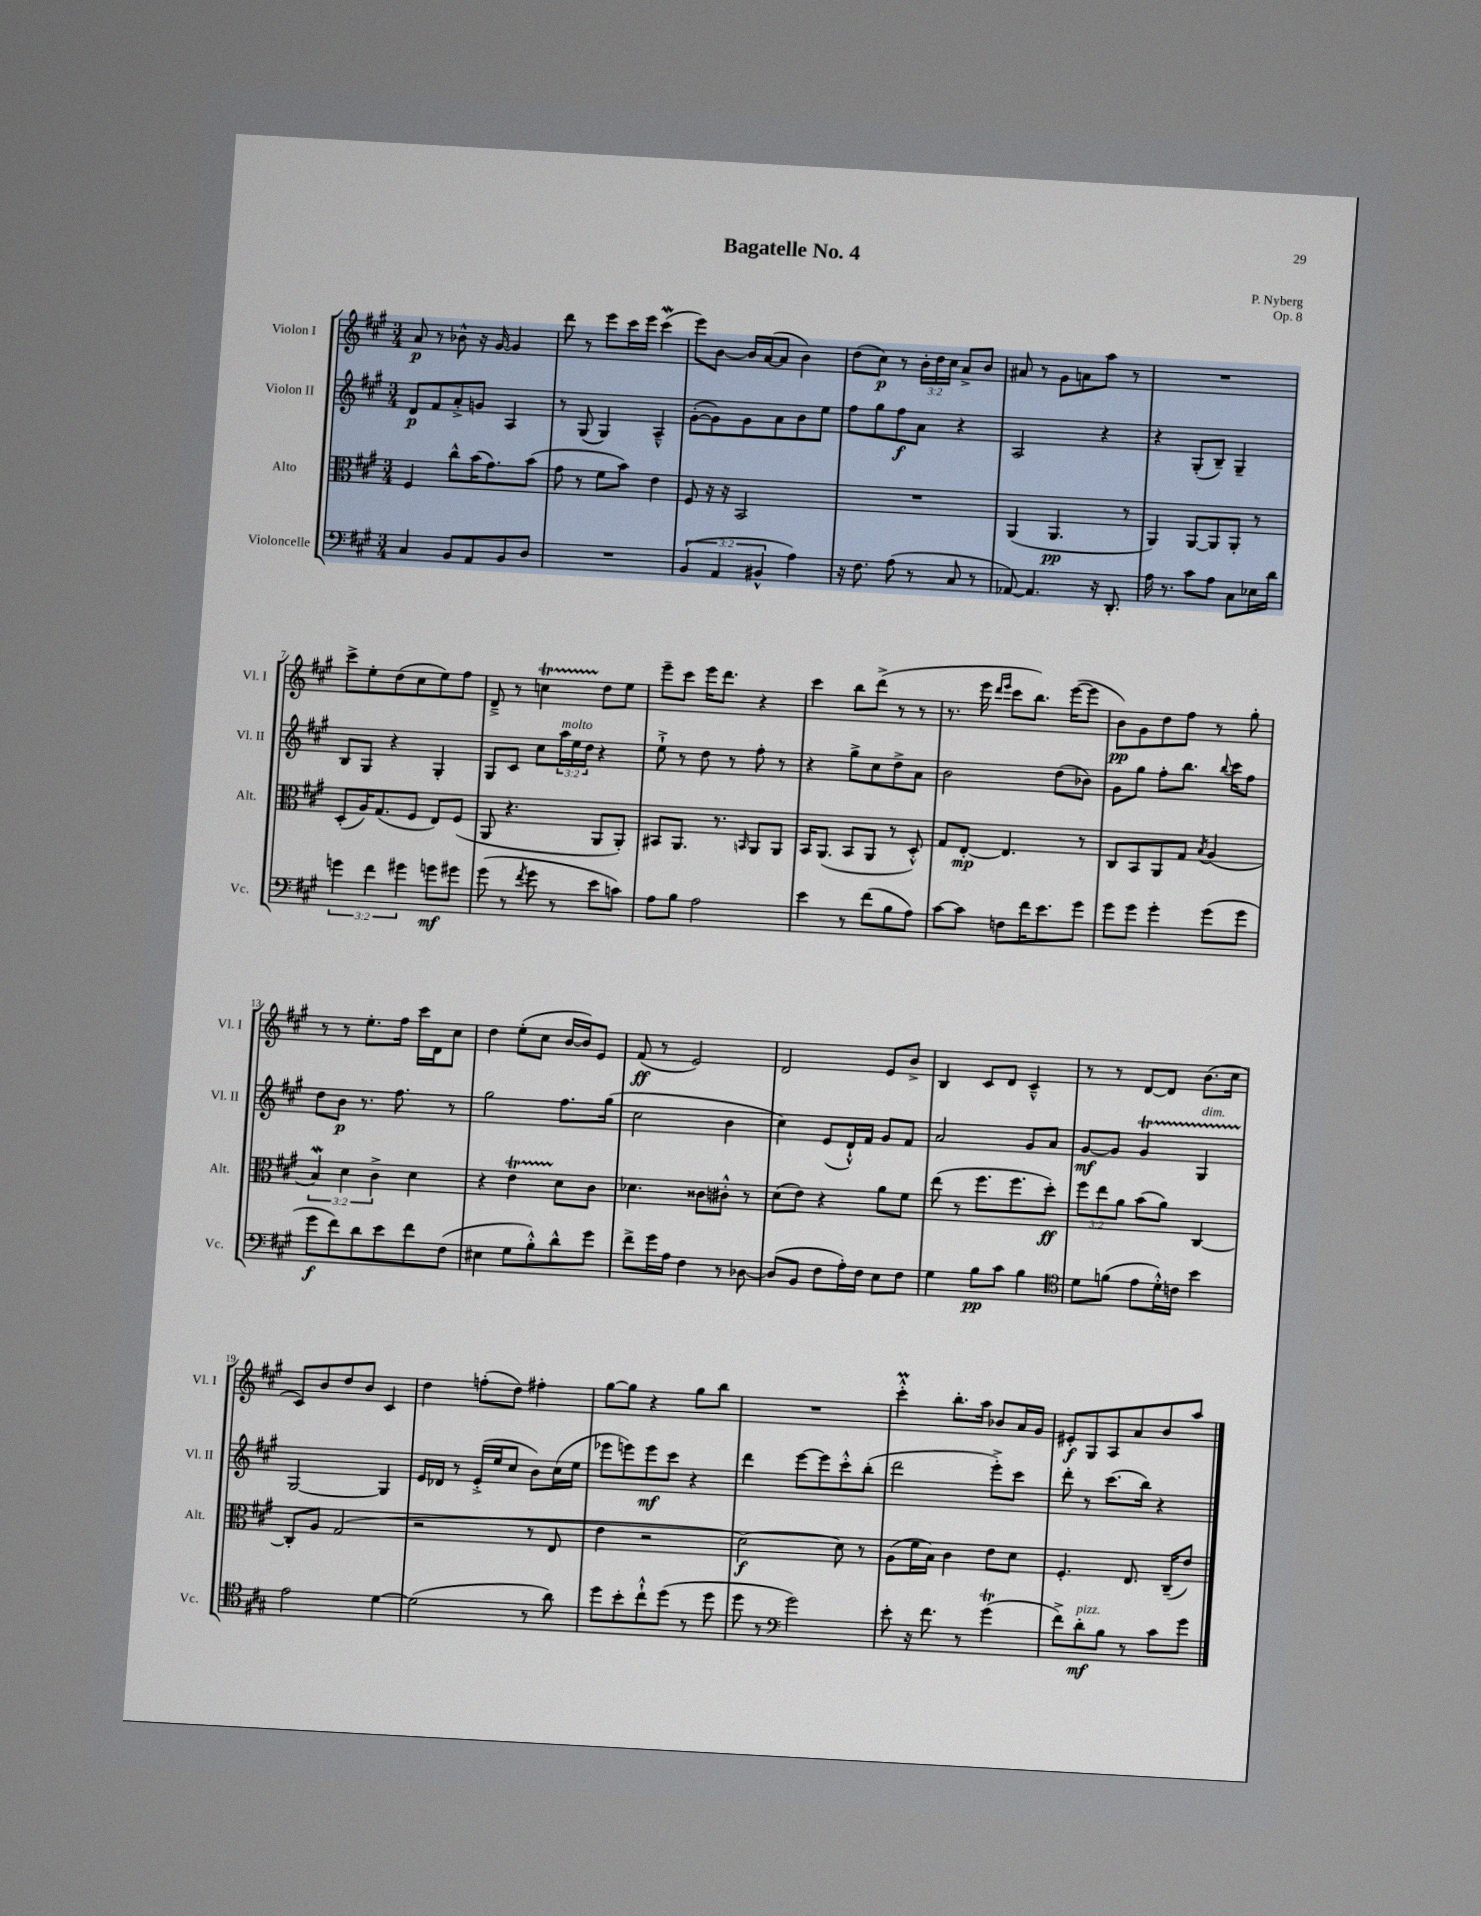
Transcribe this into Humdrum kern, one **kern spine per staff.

**kern	**kern	**kern	**kern
*staff4	*staff3	*staff2	*staff1
*clefF4	*clefC3	*clefG2	*clefG2
*k[f#c#g#]	*k[f#c#g#]	*k[f#c#g#]	*k[f#c#g#]
*M3/4	*M3/4	*M3/4	*M3/4
4C#/	4F#/	8d/L	8a/
.	.	8f#/	8r
8BB/L	8cc#^^\L	8a'^/	8b-^^\
8AA/	(16b\K	8g/J	16r
.	8.g#\)	.	[16g#/
8BB/	.	4A/	4g#/]
8D/J	(8b\J	.	.
=	=	=	=
2.r	8g#\	8r	8ddd\
.	8r	(8G#/	8r
.	8f#\L	4G#/)	8eee\L
.	8b\J)	.	16ccc#\L
.	.	.	16eee\JJ
.	4e\	4A~^^/	(4ccc#\
=	=	=	=
(6BB/	8F#/	([8g#'\L	8eee\L)
.	16r	8g#\])	[8b\J
6AA/	.	.	.
.	16r	.	.
.	2BB/	8g#\	16b/]LL
.	.	.	([16a/J
6BB#^^/	.	.	.
.	.	8a\	8a/]J
4A\)	.	8b\	4b\)
.	.	8ee\J	.
=	=	=	=
16r	2.r	8ff#\L	(8dd\L
8.F#\	.	.	.
.	.	8gg#\	8cc#\J)
(8A\	.	8ff#\	8r
8r	.	8a\J	24b'\LL
.	.	.	24dd\
.	.	.	24cc#\JJ
8C#/	.	4r	8a^/L
8r	.	.	8b/J
=	=	=	=
[8AA-/)	(4AA/	2A/	8a#/
4.AA-/]	.	.	8r
.	4.AA/	.	8g#\L
.	.	.	8a\
16r	.	4r	8aa\J
8.DD'/	.	.	.
.	8r	.	8r
=	=	=	=
16A\	4AA/)	4r	2.r
8.r	.	.	.
8c#\L	[8AA/L	(8G#'/L	.
8A\J	8AA/]	8B~/J)	.
8C#\L	8AA'/J	4G#~/	.
16E-\L	8r	.	.
16d\JJ	.	.	.
=	=	=	=
6g\	(8D'/L	8B/L	8ccc#^\L
.	16A/K)	8G#/J	8ee'\
6f#\	.	.	.
.	(8.G#/	.	.
.	.	4r	(8dd\
6g#\	.	.	.
.	8F#/J	.	8cc#\
8g\L	8E/L)	4G#'/	8ee\)
8g#\J	(8F#/J	.	8ff#\J
=	=	=	=
(8g#\	8AA/	8G#/L	8d~^/
8r	4.r	8c#/J	8r
8qf#/	.	.	.
8g#\	.	8cc#\L	4cc\
8r	.	24aa\L	.
.	.	24ee\	.
.	.	24dd\JJ	.
8e\L	8AA/L	4r	8dd\L
8c\J)	8AA'/J)	.	8ee\J
=	=	=	=
8A\L	8BB#/L	8ee`^\	8eee~\L
8B\J	8.AA/J	8r	8ccc#\J
2A\	.	8dd\	16eee\LK
.	8.r	.	8.ddd\J
.	.	8r	.
.	16qqBB/	.	.
.	8AA/L	8ff#'\	4r
.	8AA/J	8r	.
=	=	=	=
4e\	16BB/LK	4r	4ccc#\
.	(8.AA/J	.	.
8r	8BB/L	8gg#^\L	8bb\L
(8f#\L	8AA/J	8cc#\	(8ddd^\J
8B\	8r	8dd^\	8r
8A\J)	8D'^^/)	8a\J	8r
=	=	=	=
[8c#\L	8G#/L	2b\	8.r
8c#\]J	[8E'/J	.	.
.	.	.	16eee\
.	.	.	16qqddd/LL
.	.	.	16qqeee/JJ
8F\L	4.E/]	.	8ccc#\L
16f#\K	.	.	8.bb\J)
8.e\	.	.	.
.	.	(8dd\L	.
.	.	.	([16eee\LK
8g#\J	8r	8b-\J)	8eee\]J
=	=	=	=
8g#\L	8C#/L	8g#\L	8b\L)
8g#\J	8BB/	8gg#\J	8g#\
4g#'\	8AA/	8ff#'\L	8dd\
.	8G#/J	8.bb\J	8ff#\J
.	8qB/	.	.
(8g#\L	(4A/	.	8r
.	.	8qqbb/	.
.	.	16ccc#\LK	.
8g#\J	.	8ff#\J	8gg#'\
=	=	=	=
8g#\L	6B/)	8dd\L	8r
8f#\)	.	8b\J	8r
.	6d\	.	.
8d\	.	8.r	8.ee'\L
.	6c#^\	.	.
8e\	.	.	.
.	.	8.ff#\	16ff#\Jk
8f#\	4d\	.	16ccc#\LL
.	.	.	16d\J
(8F#\J	.	8r	8cc#\J
=	=	=	=
4E#\	4r	2gg#\	4dd\
8G#\L	4e\	.	(8ee'\L
8B'^^\)	.	.	8cc#\J
8d^^\	8d\L	8.ff#\L	[16b/LL
.	.	.	16b/]J)
8g#\J	8c#\J	.	8e/J
.	.	(16gg#\Jk	.
=	=	=	=
8f#^\L	4.d-\	2cc#\	(8f#/
16g#\L	.	.	8r
16A\JJ	.	.	.
4F#\	.	.	2e/)
.	8c##\L	.	.
8r	8c#'^^\J	4b\	.
[8D-\	8r	.	.
=	=	=	=
(8D-/]L	(8d\L	4cc#\)	2d/
8BB/J	8e\J)	.	.
8F#\L	4r	(8e/L	.
16A'\L)	.	16d`^^/L)	.
16F#\JJ	.	16f#/JJ	.
8E\L	8a\L	8g#/L	8e/L
8F#\J	8f#\J	8f#/J	8b^/J
=	=	=	=
4G#\	(8ee\	2a/	4B/
.	8r	.	.
8B\L	8.ff#\L	.	8c#/L
8c#\J	.	.	8d/J
.	8.ff#\	.	.
4B\	.	8g#/L	4c#~^^/
.	8dd'\J)	8a/J	.
=	=	=	=
*clefC4	*	*	*
8d\L	12ff#\L	[8g#/L	8r
.	12ee\	.	.
(8f\J	.	8g#/]J	8r
.	12a\J	.	.
8e\L	(8b\L	4g#/	[8d/L
16d'^^\L)	8a\J)	.	8d/]J
16c\JJ	.	.	.
4b\	[4C#/	4G#/	(8.b\L
.	.	.	16cc#\Jk
=	=	=	=
2e\	8C#'/]L	[2G#/	8c#/L)
.	8A/J	.	8b/
.	(2G#/	.	8dd/
.	.	.	8b/J
[4d\	.	4G#/]	4c#/
=	=	=	=
(2d\]	2r	16e/LL	4dd\
.	.	16d-/JJ	.
.	.	8r	.
.	.	(16e'^/LL	(8ff'\L
.	.	16ee/J	.
.	.	8cc#/J	8dd\J)
8r	8r	8b\L)	4ff#'\
8a\)	8E/	(16cc#\L	.
.	.	16ee\JJ	.
=	=	=	=
8dd\L	4e\	8eee-\L	[8gg#\L
8b'\	.	8eee\)	8gg#\]J
8cc#`^^\	2r	8eee\	4r
(8dd\J	.	8ccc#\J	.
8r	.	4r	8gg#\L
8dd\	.	.	8bb\J
=	=	=	=
8dd\	[2d\)	4ddd\	2.r
8r	.	.	.
*clefF4	*	*	*
2g#\)	.	[8eee\L	.
.	.	8eee\]	.
.	8d\]	8ccc#'^^\	.
.	8r	(8bb'\J	.
=	=	=	=
8e'\	(8A\L	2ddd\	4ccc#'^^\
16r	16f#\L	.	.
8.f#\	16B\JJ)	.	.
.	4c#\	.	8.bb'\L
8r	.	.	.
.	.	.	16aa\Jk
(4g#\	8e\L	8eee'^\L)	8b-/L
.	8d\J	8ccc#\J	16a/L
.	.	.	16g#/JJ
=	=	=	=
8f#^\L)	4.F#'/	8ddd'\	8e#'/L
8d'\	.	8r	8G#/
8B\J	.	(8.ccc#\L	8A/
8r	8.E/	.	8a/
.	.	16bb\Jk)	.
8c#\L	.	4r	8b/
.	(16C#~/LK	.	.
8g#\J	8e/J)	.	8aa/J
==	==	==	==
*-	*-	*-	*-
